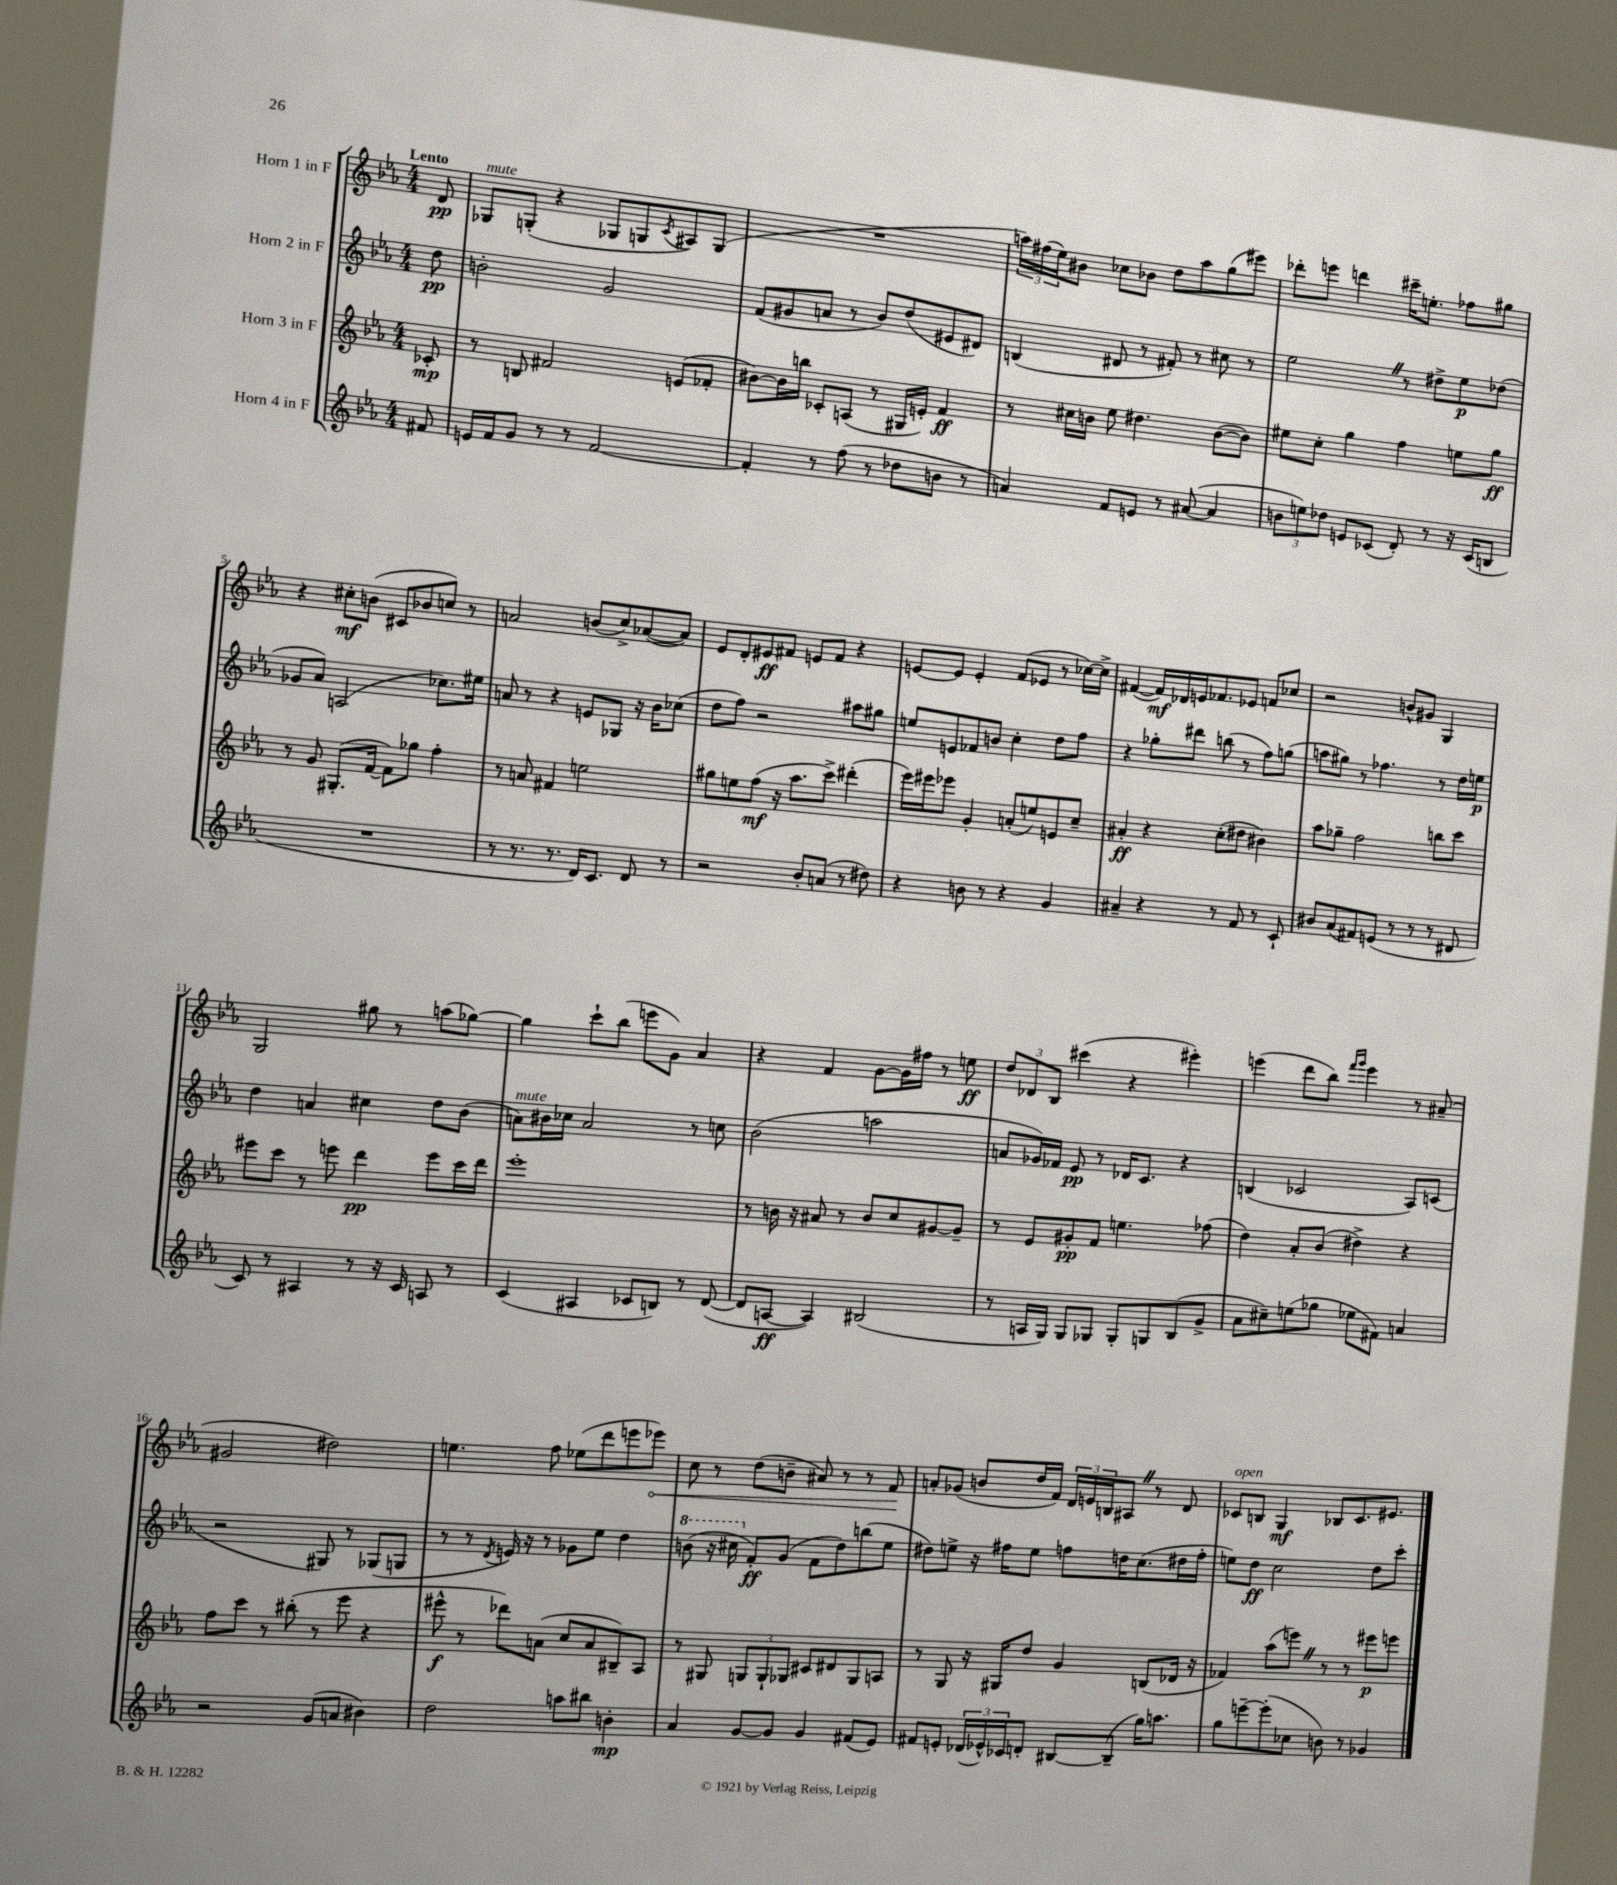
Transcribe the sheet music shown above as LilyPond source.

<<
\new StaffGroup <<
\new Staff = "s0" \with { instrumentName = "Horn 1 in F" } {
    \clef treble \key ees \major \numericTimeSignature \time 4/4 \partial 8 \tempo "Lento"
    d'8\pp |
    ges8^\markup { \italic "mute" } g8-.( r4 ges8 g8 \acciaccatura { c'8 } ais8) g8( |
    R1 |
    \tuplet 3/2 { a''16) fis''16( ees''16) } bis'8 ces''8 bes'8 d''8 a''8 g''8( eis'''8) |
    des'''8-. e'''8 d'''4 cis'''16-- e''8.-. fes''8 gis''8 |
    r4 cis''8-.\mf b'8( cis'8 bes'8 c''8) r8 |
    a'2 b'8( c''8->) aes'8~( aes'8) |
    ees'8 d'8-. eis'8\ff fis'8 e'8 fis'8 r4 |
    e'8~ e'8 e'4-. f'8( ees'8 r8 ces''16~) ces''16-> |
    fis'4~( fis'16\mf) des'16 e'16 fes'8. ees'8 f'8 ces''8 |
    r2 b'8-^ gis'8 g4 |
    g2 gis''8 r8 a''8( ges''8~) |
    ges''4 c'''8-! bes''8( e'''8 g'8) aes'4 |
    r4 f'4 g'8~ g'16 fis''16 r8 e''8\ff |
    \tuplet 3/2 { d''8 des'8 bes8 } cis'''4( r4 eis'''4-.) |
    e'''4( d'''8 bes''8) \grace { f'''16 g'''16 } e'''4 r8 ais'8--( |
    gis'2 dis''2) |
    e''4. f''8 ees''8( d'''8 e'''8 \once \override Hairpin.circled-tip = ##t ees'''8\<) |
    c''8 r8 d''8( b'8-- ais'8) r8 r8 f'8\! |
    a'8-. ges'8( b'8 d''16 f'16) \tuplet 3/2 { d'16 e'16 b16 } ais8 \once \override BreathingSign.text = \markup { \musicglyph "scripts.caesura.straight" } \breathe r8 d'8 |
    ces'8^\markup { \italic "open" } b8 g4\mf bes8 ces'8. eis'8. \bar "|." |
}
\new Staff = "s1" \with { instrumentName = "Horn 2 in F" } {
    \clef treble \key ees \major \numericTimeSignature \time 4/4 \partial 8
    d''8\pp |
    b'2-. g'2 |
    f'8( gis'8 a'8 r8 bes'8) d''8( eis'8 dis'8) |
    b4( dis'8 r8 fis'8-.) r8 cis''8 r8 |
    ees''2 \once \override BreathingSign.text = \markup { \musicglyph "scripts.caesura.straight" } \breathe r8 dis''8-> ees''8\p des''8( |
    ges'8 aes'8) a2( ces''8.) eis''16 |
    a'8 r8 r4 e'8 ges8 r16 bes'16 ces''8( |
    d''8 f''8) r2 ais''8 gis''8 |
    e''8 e'8 fes'8 b'8 c''4-. d''8 f''8 |
    r4 ges''8-. dis'''8 b''8( r8 f''8) g''8( |
    a''8 gis''8) r8 fes''4. r8 d''16 e''16\p |
    d''4 a'4 cis''4 d''8 bes'8( |
    a'8^\markup { \italic "mute" }) bis'16 ces''16 a'2 r8 c''8 |
    bes'2( a''2 |
    a'8 ges'16) fes'16 ees'8\pp r8 des'16 c'8. r4 |
    b4( ces'2 aes8) c'8( |
    r2 gis8) r8 ges8( g8 |
    r8 r8 \acciaccatura { d'8 } e'16) r16 r8 ges'8 ees''8 d''4 |
    \ottava #1 b''8( r16 cis'''16 \ottava #0 f'8-.\ff) g'8( f'8 d''8) b''!8( ees''8 |
    dis''8) e''8-> r16 fis''16 e''8 f''8 d''16 c''8.( dis''16 f''16-. |
    e''8) d''8\ff c''2 d''8 c'''8-. \bar "|." |
}
\new Staff = "s2" \with { instrumentName = "Horn 3 in F" } {
    \clef treble \key ees \major \numericTimeSignature \time 4/4 \partial 8
    ces'8-.\mp |
    r8 b8 fis'2 e'8( fes'8-. |
    bis'8~) bis'16 b''16 ces'8-. a8( r8 gis16 e'16-.) f'4\ff |
    r8 cis''16 b'16 ees''8 dis''4. b'8~( b'8) |
    eis''8 c''8-. g''4 f''4 e''8 g''8\ff |
    r8 g'8 gis8.-.( f'16~ f'8) ges''8 f''4-. |
    r8 a'8 fis'4 e''2 |
    gis''8 e''8 f''8\mf( r16 aes''8. c'''8->) dis'''4-.( |
    ees'''16) eis'''16 ees'''8 g'4-. a'8-.( e''8) e'8 c''8-- |
    ais'4-.\ff r4 c''8-.( dis''8 bis'4) |
    aes''8 ges''8-- f''2 b''8 c'''8 |
    eis'''8 c'''8 r8 e'''8 d'''4\pp e'''8 c'''16 d'''16 |
    ees'''1-. |
    r8 b'16 r16 ais'8 r8 b'8 c''8 gis'8~ gis'8-- |
    r8 ees'8 gis'8-.\pp f'8 e''4. fes''8( |
    d''4) aes'8-. bes'8( dis''4->) r4 |
    f''8 c'''8 r8 bis''8-.( r8 ees'''8 r4 |
    eis'''8-^\f r8 des'''8) a'8( c''8 a'8 bis8--) aes8 |
    r8 gis8 \tuplet 3/2 { g8 g8-! ges8 } cis'8 dis'8 ges8 a8 |
    r8 g8 r16 gis16 d''8 g'4 b8( des'16 r16 |
    fes'4) aes''8( e'''8) \once \override BreathingSign.text = \markup { \musicglyph "scripts.caesura.straight" } \breathe r8 r8 eis'''8\p e'''8 \bar "|." |
}
\new Staff = "s3" \with { instrumentName = "Horn 4 in F" } {
    \clef treble \key ees \major \numericTimeSignature \time 4/4 \partial 8
    fis'8 |
    e'16 f'16 g'8 r8 r8 f'2~ |
    f'4-. r8 f''8( r8 des''8 b'8 r8 |
    a'4) f'8 e'8 r8 ais'8~( ais'4 |
    \tuplet 3/2 { b'8 e''8) des''8 } e'8 ces'8( d'8-.) r8 r16 ces'16( b8 |
    R1 |
    r8 r8. r8. d'16) c'8. d'8 r8 |
    r2 bes'8-. a'8( r8 dis''8) |
    r4 b'8 r8 r4 g'4 |
    ais'4-- r4 r8 f'8 r8 c'8-! |
    bis'8 aes'8( fis'8) e'8( r8 r8 r8 dis'8 |
    c'8) r8 ais4 r8 r16 c'16 a8 r8 |
    c'4( ais4 ces'8 b8) r8 d'8~( |
    d'8 a8~\ff a4) bis2( |
    r8 a16 g16) g8 ges8 ges8-. g8 bes8( g'8-> |
    aes'8 cis''8--) e''8( ges''8 ees''8 fis'8) a'4 |
    r2 g'8( a'8 bis'4) |
    d''2 a''8 bis''8 b'4-.\mp |
    aes'4 g'8~ g'8 g'4 fis'8( ees'8) |
    fis'8 e'8-. \tuplet 3/2 { des'16( ees'16-^) ces'16 } d'8-. bis8~ bis8--( g''16) a''8. |
    g''8 e'''8~-- e'''8-.( ces''8 b'8) r8 ges'4 \bar "|." |
}
>>
>>
